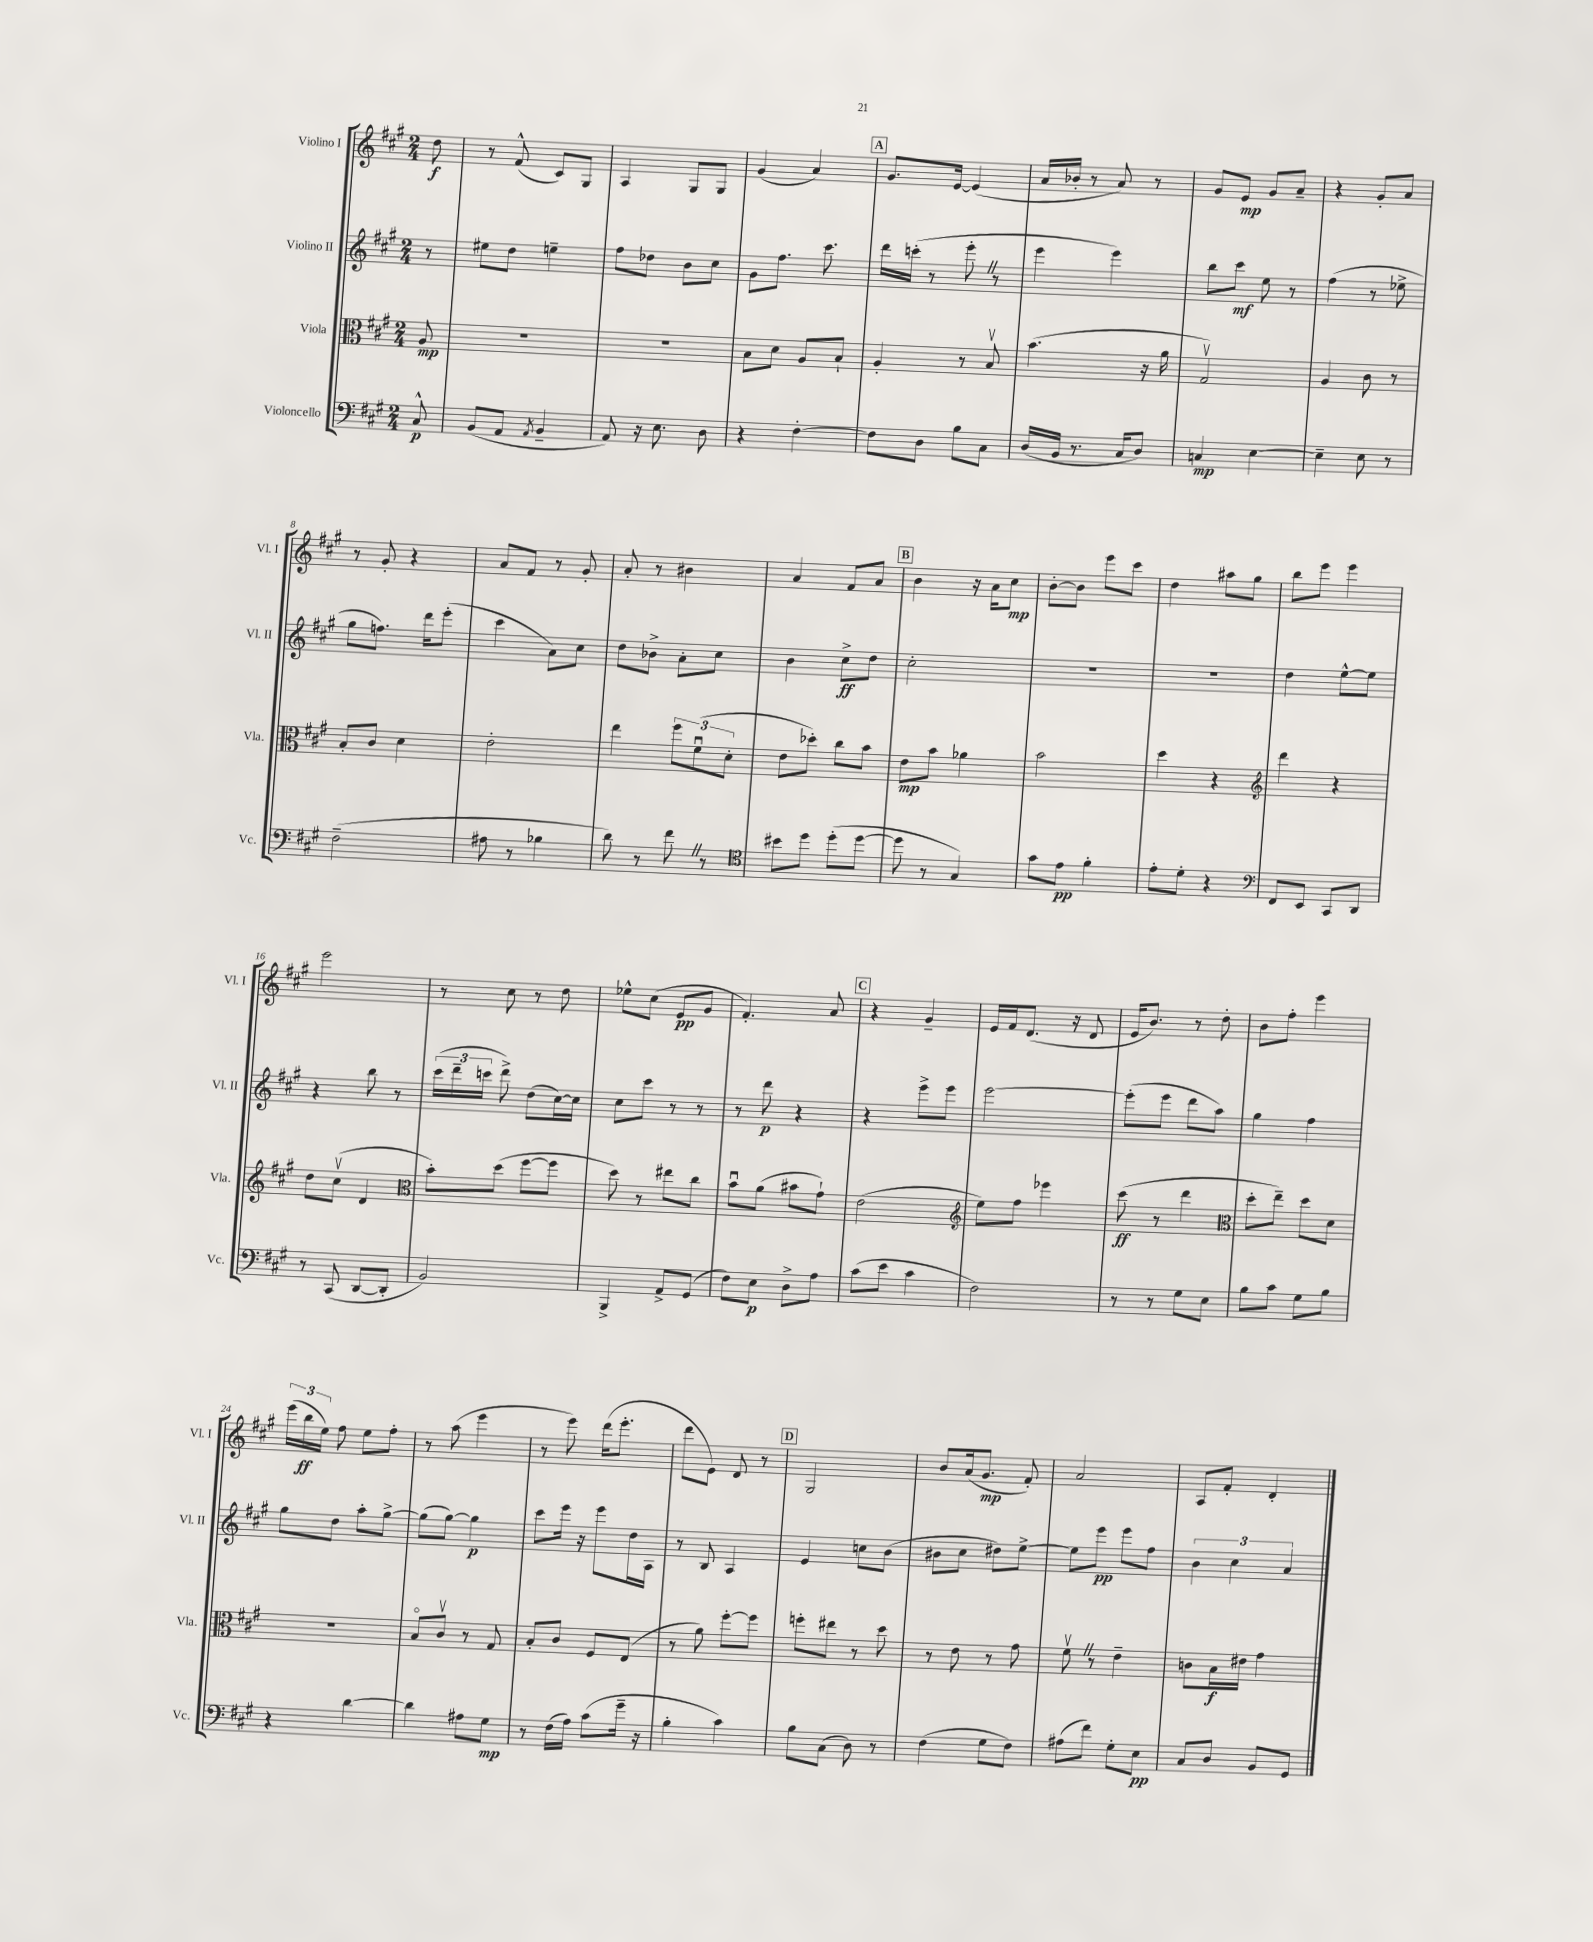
<<
\new StaffGroup <<
\new Staff = "s0" \with { instrumentName = "Violino I" shortInstrumentName = "Vl. I" } {
    \clef treble \key a \major \numericTimeSignature \time 2/4 \partial 8
    \autoBeamOff d''8\f |
    r8 fis'8-^( cis'8[) gis8] |
    a4 gis8[ gis8] |
    gis'4( a'4) |
    \mark \markup { \box "A" } gis'8.[ e'16]~ e'4( |
    a'16[ bes'16]-. r8 a'8) r8 |
    gis'8[ e'8]\mp gis'8[ a'8]-- |
    r4 gis'8[-. a'8] |
    r8 gis'8-. r4 |
    a'8[ fis'8] r8 gis'8-. |
    a'8-. r8 bis'4 |
    a'4 fis'8[ a'8] |
    \mark \markup { \box "B" } b'4 r16 a'16[ cis''8]\mp |
    b'8[~-. b'8] e'''8[ cis'''8] |
    d''4 ais''8[ gis''8] |
    b''8[ e'''8] e'''4 |
    e'''2 |
    r8 cis''8 r8 d''8 |
    ees''8[-^ cis''8]( e'8[\pp gis'8] |
    fis'4.-.) a'8 |
    \mark \markup { \box "C" } r4 gis'4-- |
    e'16[ fis'16 d'8.]( r16 d'8 |
    e'16[ b'8.]) r8 d''8-. |
    b'8[ fis''8]-. e'''4 |
    \tuplet 3/2 { e'''16[( b''16\ff e''16]) } fis''8 e''8[ fis''8]-. |
    r8 a''8( e'''4 |
    r8 e'''8) d'''16[( e'''8.]-. |
    d'''8[ e'8]) d'8 r8 |
    \mark \markup { \box "D" } gis2 |
    b'8[ a'16( gis'8.]\mp fis'8-.) |
    a'2 |
    a8[ fis'8]-. d'4-. \bar "|." |
}
\new Staff = "s1" \with { instrumentName = "Violino II" shortInstrumentName = "Vl. II" } {
    \clef treble \key a \major \numericTimeSignature \time 2/4 \partial 8
    \autoBeamOff r8 |
    eis''8[ d''8] e''4-- |
    fis''8[ des''8] b'8[ cis''8] |
    gis'8[ fis''8.] cis'''8. |
    \mark \markup { \box "A" } d'''16[ c'''16]-.( r8 e'''8-. \once \override BreathingSign.text = \markup { \musicglyph "scripts.caesura.straight" } \breathe r8 |
    e'''4 e'''4) |
    b''8[ cis'''8]\mf e''8 r8 |
    fis''4( r8 ees''8-> |
    gis''8[ f''8.]) d'''16[ e'''8]-.( |
    cis'''4 a'8[) cis''8] |
    d''8[ bes'8]-> a'8[-. cis''8] |
    b'4 cis''8[->\ff d''8] |
    \mark \markup { \box "B" } cis''2-. |
    R2 |
    r2 |
    d''4 e''8[~-^ e''8] |
    r4 b''8 r8 |
    \tuplet 3/2 { cis'''16[( d'''16-- c'''16] } d'''8->) d''8[( cis''16~) cis''16] |
    cis''8[ cis'''8] r8 r8 |
    r8 d'''8\p r4 |
    \mark \markup { \box "C" } r4 e'''8[-> e'''8] |
    e'''2~ |
    e'''8[-.( e'''8] d'''8[ a''8]) |
    gis''4 fis''4 |
    gis''8[ d''8] a''8[-. gis''8]~-> |
    gis''8[( gis''8]~) gis''4\p |
    cis'''8[ e'''16] r16 e'''8[ d''16 a16] |
    r8 b8 a4 |
    \mark \markup { \box "D" } e'4 c''8[ b'8]( |
    bis'8[ cis''8] dis''8[) e''8]~-> |
    e''8[ e'''8]\pp e'''8[ fis''8] |
    \tuplet 3/2 { b'4 cis''4 a'4 } \bar "|." |
}
\new Staff = "s2" \with { instrumentName = "Viola" shortInstrumentName = "Vla." } {
    \clef alto \key a \major \numericTimeSignature \time 2/4 \partial 8
    \autoBeamOff a8\mp |
    r2 |
    R2 |
    b8[ d'8] a8[ b8]-! |
    \mark \markup { \box "A" } a4-. r8 b8\upbow |
    b'4.( r16 a'16 |
    gis2\upbow) |
    a4 cis'8 r8 |
    b8[-. cis'8] d'4 |
    e'2-. |
    e''4 \tuplet 3/2 { fis''8[ fis'8\downbow( d'8]-. } |
    e'8[ des''8]-.) cis''8[ b'8] |
    \mark \markup { \box "B" } e'8[\mp b'8] aes'4 |
    b'2 |
    d''4 r4 |
    \clef treble d'''4 r4 |
    d''8[ cis''8]\upbow( d'4 |
    \clef alto b'8[-.) d''8]( fis''8[~ fis''8] |
    d''8) r8 eis''8[ cis''8] |
    b'8[\downbow a'8]( bis'8[ gis'8]-!) |
    \mark \markup { \box "C" } e'2( |
    \clef treble e''8[) fis''8] ees'''4 |
    cis'''8\ff( r8 d'''4 |
    \clef alto d''8[-. e''8]--) d''8[ d'8] |
    r2 |
    b8[\flageolet cis'8]\upbow r8 gis8 |
    b8[-. cis'8] fis8[ e8]( |
    r8 a'8) fis''8[~-. fis''8] |
    \mark \markup { \box "D" } f''8[-. eis''8] r8 d''8 |
    r8 e'8 r8 gis'8 |
    fis'8\upbow \once \override BreathingSign.text = \markup { \musicglyph "scripts.caesura.straight" } \breathe r8 e'4-- |
    c'8[ b16\f eis'16] gis'4 \bar "|." |
}
\new Staff = "s3" \with { instrumentName = "Violoncello" shortInstrumentName = "Vc." } {
    \clef bass \key a \major \numericTimeSignature \time 2/4 \partial 8
    \autoBeamOff cis8-^\p |
    b,8[( a,8] \acciaccatura { a,8 } b,4-- |
    a,8) r16 e8. d8 |
    r4 fis4~-. |
    \mark \markup { \box "A" } fis8[ d8] b8[ cis8] |
    d16[( b,16] r8. cis16[ d8]) |
    c4\mp e4~ |
    e4-- e8 r8 |
    fis2--( |
    ais8 r8 bes4 |
    d'8) r8 fis'8 \once \override BreathingSign.text = \markup { \musicglyph "scripts.caesura.straight" } \breathe r8 |
    \clef tenor bis'8[ d''8] d''8[-.( d''8]~ |
    \mark \markup { \box "B" } d''8 r8 gis4) |
    gis'8[ e'8]\pp fis'4-. |
    e'8[-. d'8]-. r4 |
    \clef bass fis,8[ e,8] cis,8[ d,8] |
    r8 cis,8( d,8[~ d,8]-. |
    b,2) |
    b,,4-> a,8[-> gis,8]( |
    fis8[) e8]\p d8[-> a8] |
    \mark \markup { \box "C" } cis'8[( e'8] cis'4 |
    fis2) |
    r8 r8 gis8[ e8] |
    b8[ cis'8] gis8[ b8] |
    r4 d'4~ |
    d'4 ais8[ gis8]\mp |
    r8 fis16[( a16]) cis'8[( gis'16]-- r16 |
    b4-. cis'4) |
    \mark \markup { \box "D" } b8[ cis8]( d8) r8 |
    fis4( gis8[ fis8]) |
    ais8[( fis'8]) gis8[-. e8]\pp |
    cis8[ d8] b,8[ gis,8] \bar "|." |
}
>>
>>
